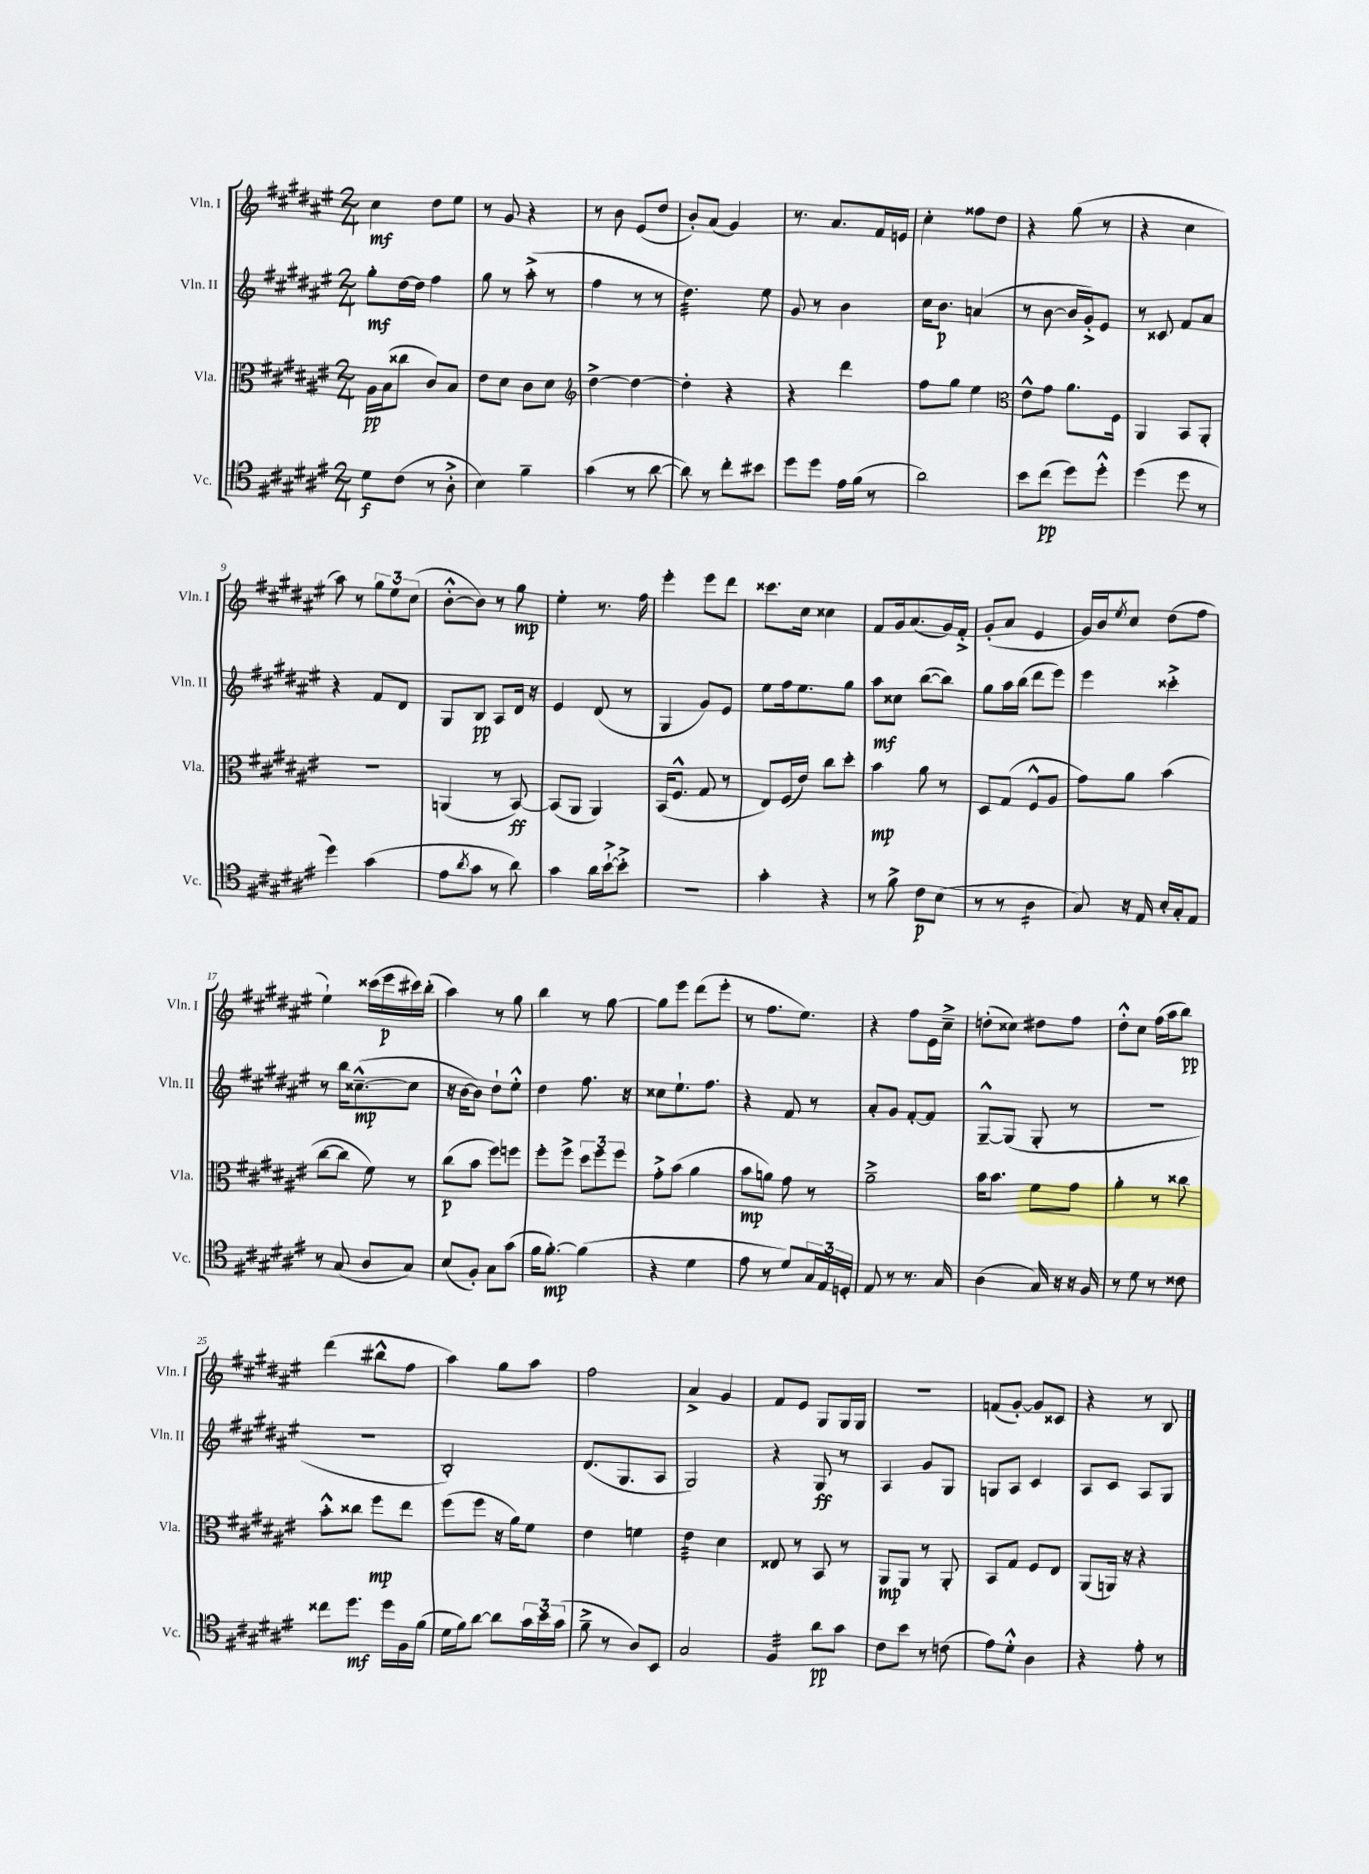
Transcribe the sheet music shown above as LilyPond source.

<<
\new StaffGroup <<
\new Staff = "s0" \with { instrumentName = "Vln. I" shortInstrumentName = "Vln. I" } {
    \clef treble \key fis \major \numericTimeSignature \time 2/4
    cis''4\mf dis''8 eis''8 |
    r8 gis'8 r4 |
    r8 b'8 eis'8( dis''8 |
    b'8-.) ais'8( gis'4) |
    r8. ais'8. fis'16 e'16 |
    cis''4-. fisis''8 dis''8 |
    r4 gis''8( r8 |
    r4 cis''4 |
    ais''8) r8 \tuplet 3/2 { gis''8 eis''8 cis''8( } |
    b'8~-.-^ b'8) r8 gis''8\mp |
    eis''4-. r8. fis''16 |
    eis'''4-. eis'''8 dis'''8 |
    cisis'''8. cis''16 cisis''4 |
    fis'8 gis'16 ais'8.( gis'16) fis'16-.-> |
    gis'8-.( ais'8 eis'4 |
    gis'16) b'16 \acciaccatura { eis''8 } cis''8 dis''8( fis''8 |
    eis''4-!) cisis'''16( eis'''16\p cis'''16) b''16-.( |
    ais''4) r8 gis''8 |
    b''4 r8 gis''8~ |
    gis''8 eis'''8 dis'''8( eis'''8-. |
    r8 fis''8. eis''8.) |
    r4 fis''8 eis'16 cis''16---> |
    d''8-.( cisis''8) dis''8 fis''8 |
    dis''8-.-^ cis''8 fis''16( ais''16 b''8\pp) |
    dis'''4( bis''8-^ fis''8 |
    ais''4) gis''8 ais''8 |
    fis''2 |
    ais'4-> gis'4 |
    fis'8 eis'8 gis8 gis16 gis16 |
    r2 |
    f'8( gis'8~-.) gis'8 cisis'8 |
    r4 r8 b8 \bar "|." |
}
\new Staff = "s1" \with { instrumentName = "Vln. II" shortInstrumentName = "Vln. II" } {
    \clef treble \key fis \major \numericTimeSignature \time 2/4
    gis''8-.\mf dis''16~ dis''16 fis''4 |
    gis''8 r8 ais''8-.->( r8 |
    fis''4 r8 r8 |
    dis''4.:32) eis''8 |
    gis'8 r8 b'4 |
    cis''16 b'8.\p a'4( |
    r8 b'8~ b'16 gis'16-.->) eis'8 |
    r8 cisis'8 fis'8 ais'8 |
    r4 fis'8 dis'8 |
    gis8 b8\pp ais8 dis'16 r16 |
    eis'4 dis'8( r8 |
    gis4 gis'8) eis'8 |
    eis''8 fis''16 eis''8. gis''8 |
    ais''8\mf cisis''8 b''8~( b''8) |
    gis''8 ais''16 b''16( dis'''8 eis'''8) |
    eis'''4 cisis'''4-.-> |
    r8 b''16 cisis''8.~---^\mp( cisis''8 |
    r16 b'16~ b'8) dis''8-! eis''8-.-^ |
    dis''4 fis''8. r16 |
    cisis''8 eis''8.-! fis''8. |
    r4 fis'8 r8 |
    ais'8-. gis'8 fis'8~-. fis'8 |
    gis8~---^ gis8( gis8-. r8 |
    r2 |
    r2 |
    b2-.) |
    dis'8.( gis8. ais8 |
    gis2) |
    r4 gis8\ff r8 |
    ais4 gis'8 gis8 |
    g8 ais8 cis'4 |
    ais8 cis'8 ais8 gis8 \bar "|." |
}
\new Staff = "s2" \with { instrumentName = "Vla." shortInstrumentName = "Vla." } {
    \clef alto \key fis \major \numericTimeSignature \time 2/4
    ais16\pp b16( cisis''8 cis'8) b8 |
    eis'8 dis'8 cis'8 dis'8 |
    \clef treble dis''4~-> dis''4~ |
    dis''4-. r4 |
    r4 dis'''4 |
    fis''8 gis''8 eis''4 |
    \clef alto eis'8-^ gis'8 ais'8. fis16 |
    ais,4 b,8 ais,8-. |
    R2 |
    a,4( r8 b,8~\ff) |
    b,8( ais,8 ais,4) |
    b,16( fis8.-^ gis8 r8 |
    eis8) fis16( eis'16) cis''8 dis''8-. |
    b'4\mp ais'8 r8 |
    dis8 gis8( fis8-^ ais8 |
    gis'8) ais'8 b'4( |
    cis''8~ cis''8 fis'8) r8 |
    cis''8\p( b'8 fis''8) f''8 |
    fis''8-. fis''8-> \tuplet 3/2 { dis''8 fis''8 fis''8 } |
    gis'8-.-> b'8( ais'4 |
    b'8\mp a'8) gis'8 r8 |
    ais'2---> |
    b'16 b'8. fis'8 gis'8 |
    ais'4-. r8 cisis''8 |
    b'8-.-^ cisis''8 fis''8\mp eis''8 |
    fis''8( fis''8 r16 ais'16) fis'8 |
    eis'4 f'4 |
    eis'4:32 dis'4 |
    eisis8 r8 b,8 r8 |
    ais,8\mp ais,8 r8 ais,8-. |
    b,8 gis8 fis8 eis8 |
    ais,8( a,16) r16 r4 \bar "|." |
}
\new Staff = "s3" \with { instrumentName = "Vc." shortInstrumentName = "Vc." } {
    \clef tenor \key fis \major \numericTimeSignature \time 2/4
    dis'8\f cis'8( r8 ais8-.-> |
    b4) fis'4-- |
    gis'4( r8 ais'8~ |
    ais'8) r8 cis''8-. bis'8 |
    dis''8 dis''8 eis'16 fis'16( r8 |
    ais'2) |
    b'8 cis''8\pp( dis''8) dis''8-.-^ |
    dis''4( dis''8 r8 |
    dis''4) gis'4( |
    eis'8 \acciaccatura { ais'8 } gis'8 r8 ais'8) |
    gis'4 ais'16 b'16~-!-> b'8-.-> |
    r2 |
    gis'4-. r4 |
    r8 fis'8-> cis'8\p b8( |
    r8 r8 ais4:16 |
    gis8) r16 eis16 b16-. gis16-. eis8 |
    r8 gis8( ais8 gis8) |
    b8( fis8-.) gis8 gis'8( |
    fis'16 fis'8.~-.\mp) fis'4( |
    r4 dis'4 |
    eis'8 r8 dis'8) \tuplet 3/2 { gis16 eis16 d16-. } |
    eis8 r8 r8. gis16 |
    ais4( gis16) r16 r16 fis16 |
    r8 dis'8 r8 cisis'8 |
    cisis''8 dis''8.\mf dis''16 fis16 fis'16( |
    dis'16 fis'16) ais'8~ ais'8 \tuplet 3/2 { gis'16 b'16 gis'16( } |
    fis'8---> r8 ais8) b,8 |
    gis2 |
    fis4:32 ais'8\pp gis'8 |
    cis'8 b'8 r8 c'8( |
    eis'8) dis'8-.-^ ais4 |
    r4 eis'8-. r8 \bar "|." |
}
>>
>>
